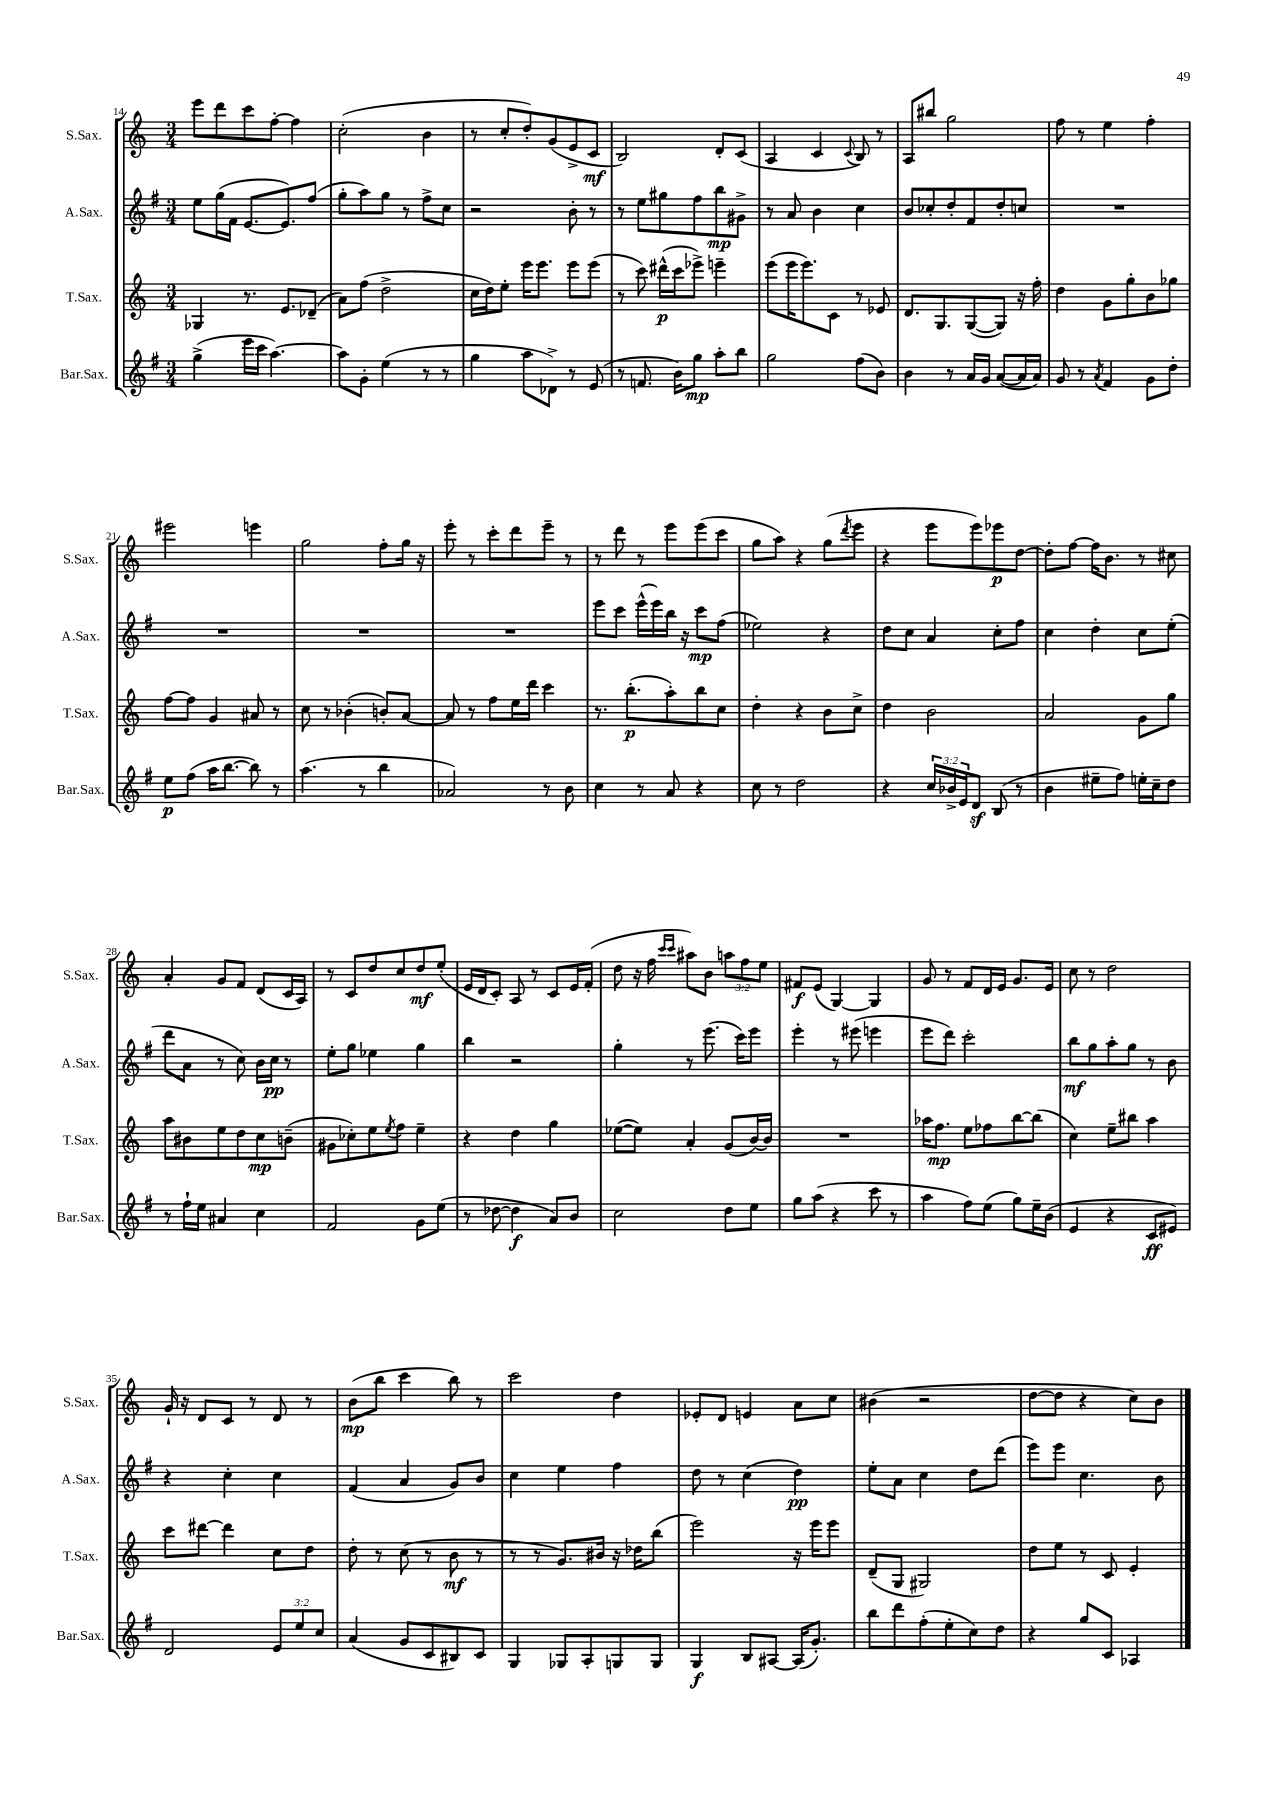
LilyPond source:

<<
\new StaffGroup <<
\new Staff = "s0" \with { instrumentName = "S.Sax." shortInstrumentName = "S.Sax." } {
    \clef treble \key c \major \numericTimeSignature \time 3/4 \override Staff.TupletNumber.text = #tuplet-number::calc-fraction-text
    e'''8 d'''8 c'''8 f''8~-. f''4 |
    c''2-.( b'4 |
    r8 c''8-. d''8-.) g'8( e'8-> c'8\mf |
    b2) d'8-. c'8( |
    a4 c'4 \appoggiatura { c'8 } b8) r8 |
    a8 bis''8 g''2 |
    f''8 r8 e''4 f''4-. |
    eis'''2 e'''4 |
    g''2 f''8-. g''16 r16 |
    e'''8-. r8 c'''8-. d'''8 e'''8-- r8 |
    r8 d'''8 r8 e'''8 e'''8( c'''8 |
    g''8 a''8) r4 g''8( \acciaccatura { d'''8 } e'''8 |
    r4 e'''8 e'''8) ees'''8\p d''8~ |
    d''8-. f''8~ f''16 b'8. r8 cis''8 |
    a'4-. g'8 f'8 d'8( c'16 a16) |
    r8 c'8 d''8 c''8 d''8\mf e''8-.( |
    e'16 d'16 c'8-.) a8 r8 c'8 e'16 f'16-.( |
    d''8 r16 f''16 \grace { c'''16 c'''16 } ais''8) b'8 \tuplet 3/2 { a''8 f''8 e''8 } |
    fis'8\f e'8( g4~) g4 |
    g'8 r8 f'8 d'16 e'16 g'8. e'16 |
    c''8 r8 d''2 |
    g'16-! r16 d'8 c'8 r8 d'8 r8 |
    b'8\mp( b''8 c'''4 b''8) r8 |
    c'''2 d''4 |
    ees'8-. d'8 e'4 a'8 c''8 |
    bis'4( r2 |
    d''8~ d''8 r4 c''8) b'8 \bar "|." |
}
\new Staff = "s1" \with { instrumentName = "A.Sax." shortInstrumentName = "A.Sax." } {
    \clef treble \key g \major \numericTimeSignature \time 3/4
    e''8 g''16( fis'16 e'8.~ e'8.) fis''8( |
    g''8-. a''8) g''8 r8 fis''8-> c''8 |
    r2 b'8-. r8 |
    r8 e''8 gis''8 fis''8 b''8\mp gis'8-> |
    r8 a'8 b'4 c''4 |
    b'8 ces''8-. d''8-. fis'8 d''8-. c''8 |
    R2. |
    R2. |
    R2. |
    R2. |
    e'''8 c'''8 e'''16-^( e'''16) b''16 r16 c'''8\mp fis''8( |
    ees''2) r4 |
    d''8 c''8 a'4 c''8-. fis''8 |
    c''4 d''4-. c''8 e''8-.( |
    d'''8 a'8 r8 c''8) b'16 c''16\pp r8 |
    e''8-. g''8 ees''4 g''4 |
    b''4 r2 |
    g''4-. r8 e'''8.( c'''16) e'''8 |
    e'''4-. r8 eis'''8( e'''4 |
    e'''8 d'''8) c'''2-. |
    b''8\mf g''8 a''8-. g''8 r8 b'8 |
    r4 c''4-. c''4 |
    fis'4( a'4 g'8) b'8 |
    c''4 e''4 fis''4 |
    d''8 r8 c''4( d''4\pp) |
    e''8-. a'8 c''4 d''8 d'''8( |
    e'''8) e'''8 c''4. b'8 \bar "|." |
}
\new Staff = "s2" \with { instrumentName = "T.Sax." shortInstrumentName = "T.Sax." } {
    \clef treble \key c \major \numericTimeSignature \time 3/4
    ges4 r8. e'8. des'8--( |
    a'8) f''8( d''2-> |
    c''16 d''16) e''8-. e'''16 e'''8. e'''8 e'''8( |
    r8 c'''8) dis'''16-^\p( c'''16 ees'''8->) e'''4-- |
    e'''8( e'''16 e'''8.) c'8 r8 ees'8 |
    d'8. g8. g8~( g8) r16 f''16-. |
    d''4 g'8 g''8-. b'8 ges''8 |
    f''8~ f''8 g'4 ais'8 r8 |
    c''8 r8 bes'4-.( b'8-.) a'8~ |
    a'8 r8 f''8 e''16 d'''16 c'''4 |
    r8. b''8.-.\p( a''8-.) b''8 c''8 |
    d''4-. r4 b'8 c''8-> |
    d''4 b'2 |
    a'2 g'8 g''8 |
    a''8 bis'8 e''8 d''8 c''8\mp b'8--( |
    gis'8 ces''8-.) e''8 \acciaccatura { e''8 } f''8 e''4-- |
    r4 d''4 g''4 |
    ees''8~( ees''8) a'4-. g'8( b'16~) b'16 |
    R2. |
    aes''16 f''8.\mp e''8 fes''8 b''8~ b''8( |
    c''4) e''8-- bis''8 a''4 |
    c'''8 dis'''8~ dis'''4 c''8 d''8 |
    d''8-. r8 c''8( r8 b'8\mf r8 |
    r8 r8 g'8.) bis'16 r16 des''16 b''8( |
    e'''2) r16 e'''16 e'''8 |
    d'8--( g8 gis2) |
    d''8 e''8 r8 c'8 e'4-. \bar "|." |
}
\new Staff = "s3" \with { instrumentName = "Bar.Sax." shortInstrumentName = "Bar.Sax." } {
    \clef treble \key g \major \numericTimeSignature \time 3/4 \override Staff.TupletNumber.text = #tuplet-number::calc-fraction-text
    g''4->( e'''16 c'''16 a''4.~) |
    a''8 g'8-. e''4( r8 r8 |
    g''4 a''8 des'8->) r8 e'8( |
    r8 f'8. b'16) g''8\mp a''8-. b''8 |
    g''2 fis''8( b'8) |
    b'4 r8 a'16 g'16 a'8~( a'16 a'16) |
    g'8 r8 \acciaccatura { a'8 } fis'4 g'8 d''8-. |
    e''8\p fis''8( a''16 b''8.~ b''8) r8 |
    a''4.( r8 b''4 |
    aes'2) r8 b'8 |
    c''4 r8 a'8 r4 |
    c''8 r8 d''2 |
    r4 \tuplet 3/2 { c''16 bes'16-> e'16 } d'8\sf b8( r8 |
    b'4 eis''8-- fis''8) e''16-. c''16-- d''8 |
    r8 fis''16-! e''16 ais'4 c''4 |
    fis'2 g'8 e''8( |
    r8 des''8~ des''4\f a'8) b'8 |
    c''2 d''8 e''8 |
    g''8 a''8( r4 c'''8 r8 |
    a''4 fis''8) e''8( g''8) e''16-- b'16( |
    e'4 r4 c'8\ff eis'8) |
    d'2 \tuplet 3/2 { e'8 e''8 c''8 } |
    a'4( g'8 c'8 bis8) c'8 |
    g4 ges8 a8-. g8 g8 |
    g4\f b8 ais8~ ais16( g'8.-.) |
    b''8 d'''8 fis''8-.( e''8-. c''8) d''8 |
    r4 g''8 c'8 aes4 \bar "|." |
}
>>
>>
\layout { \context { \Score currentBarNumber = #14 } }
